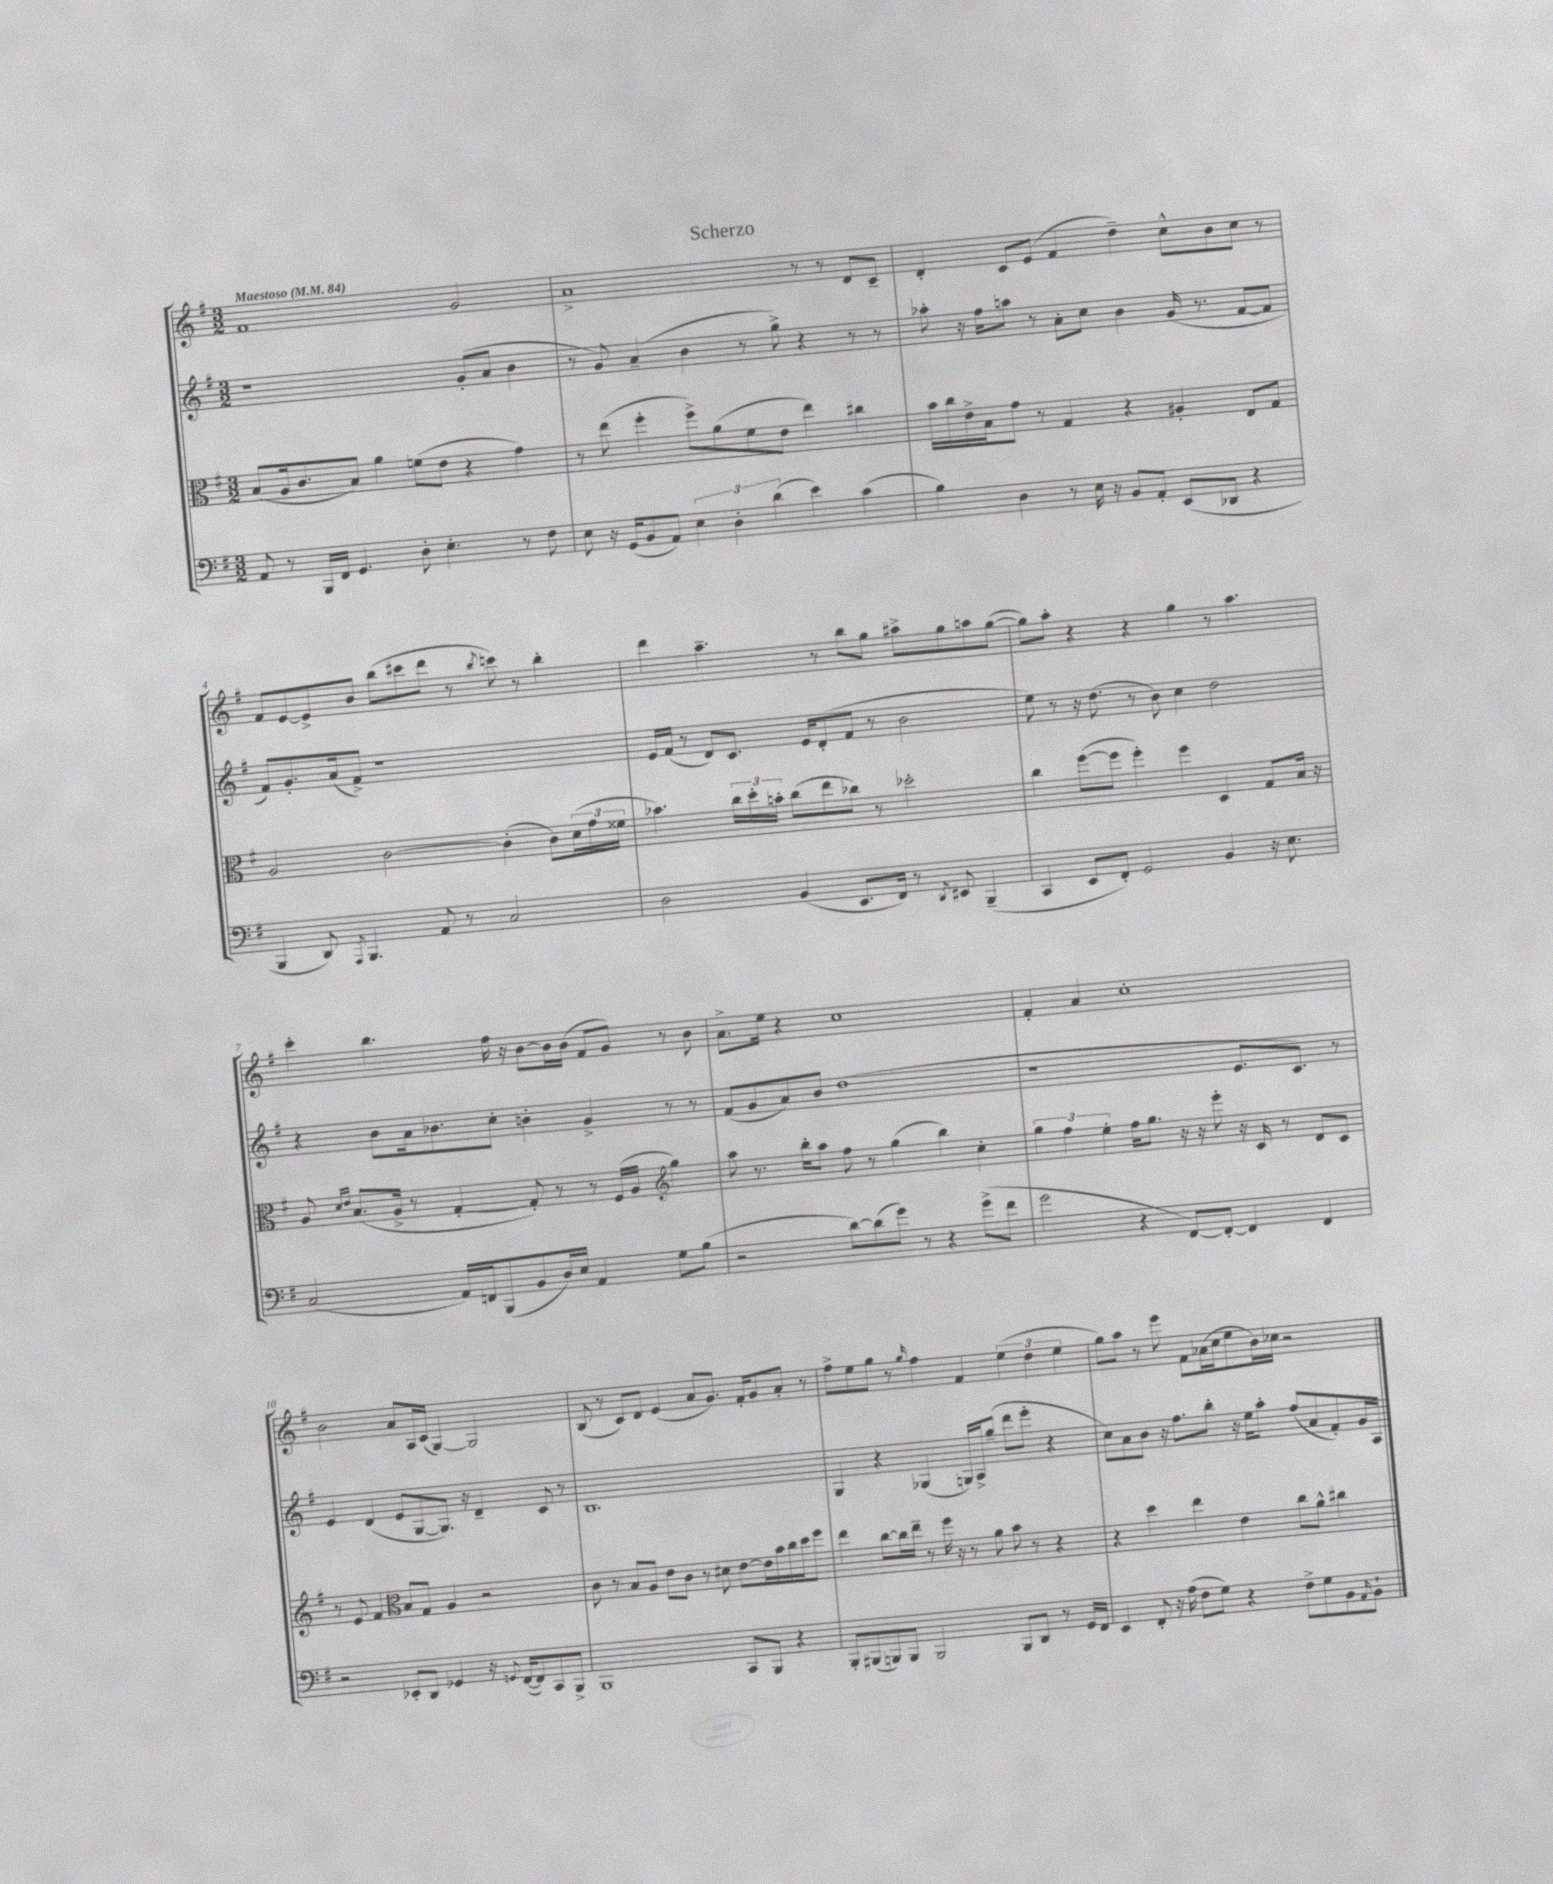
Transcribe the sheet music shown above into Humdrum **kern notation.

**kern	**kern	**kern	**kern
*part4	*part3	*part2	*part1
*staff4	*staff3	*staff2	*staff1
*clefF4	*clefC3	*clefG2	*clefG2
*k[f#]	*k[f#]	*k[f#]	*k[f#]
*M3/2	*M3/2	*M3/2	*M3/2
*MM84	*MM84	*MM84	*MM84
=1	=1	=1	=1
!	!	!	!LO:TX:a:B:t=Maestoso
8AA/	(8B/L	1r	1f#
8r	16A/k	.	.
.	8.c/	.	.
16BBB/LL	.	.	.
16FF#/JJ	.	.	.
4.GG/	8B/J)	.	.
.	4a\	.	.
8D'\	(8fn\L	.	.
4.E'\	8e\J	.	.
.	4r	(8g'/L	2g/
.	.	8a/J	.
8r	4g\)	4b\	.
8F#\	.	.	.
=2	=2	=2	=2
8E\	8r	8r	1a^
16r	(8ee\	8g/)	.
(16GG/KL	.	.	.
8BB/	4ff#'\	(4a~/	.
8AA/J)	.	.	.
6E\	8ff#^\L)	4b\	.
.	(8a\	.	.
6D'\	.	.	.
.	8f#\	8r	.
(6d\	.	.	.
.	8e\J	8gg^\)	.
4e\)	4ee\)	4r	8r
.	.	.	8r
(4c\	4cc#X\	8r	8d/L
.	.	8r	8c~/J
=3	=3	=3	=3
4B\)	16b\LL	8aa-X'\	4d'/
.	16cc\	.	.
.	16e^\	16r	.
.	16B\J	16ff#\KL	.
4D\	8g\J	8aan\J	8c/L
.	8r	8r	(8e/J
8r	4G/	8a'\L	4f#/
16E\	.	8cc\J	.
16r	.	.	.
8BB/L	4r	4b\	4dd~\)
8AA'/J	.	.	.
(8EE/L	4A#X'/	(16g/	8cc^^\L
.	.	8.r	.
8DD-X/J	.	.	8b\
4r	8E/L	[8f#/L	8cc\J
.	8G/J	8f#/J]	8r
!!LO:LB:g=z
=4	=4	=4	=4
4BBB/	2A/	8f#/L)	8f#/L
.	.	8.g'/	[8e/
8DD/)	.	.	8e^/]
.	.	(16a/k	.
8qAAA/	.	.	.
4.BBB/	.	8f#^/J)	8b/J
.	[2c\	1r	(8bb\L
.	.	.	8ccc#X\
8AA/	.	.	8ddd\J
8r	.	.	8r
.	.	.	8qbb/
2C/	(4c'\]	.	8cccn\)
.	.	.	8r
.	8c\L)	.	4bb'\
.	(24d\L	.	.
.	24g\	.	.
.	24f##X\JJ	.	.
=5	=5	=5	=5
2D\	4.b-X\)	16e/LL	4ddd\
.	.	(16f#/JJ	.
.	.	8r	.
.	.	8d/L)	4.aa~\
.	24cc\LL	8.c/J	.
.	24dd'\	.	.
.	24bn'\JJ	.	.
(4BB/	(8cc\L	.	.
.	.	16e/KL	.
.	8ee\	(8d'/	8r
8.EE/L	8cc-X\J)	8f#/J	8bb\L
.	8r	8r	8gg\J
16FF#/Jk)	.	.	.
8r	2dd-X'\	2b\	8aa#X^\L
8qDD/	.	.	.
8EE#X/	.	.	8gg\
(4BBB~/	.	.	8aan\
.	.	.	([8gg\J
=6	=6	=6	=6
4CC/	4cc\	8ee\)	8gg\L])
.	.	8r	8aa'\J
8EE/L	([8ff#\L	16r	4r
.	.	(8.dd\	.
8FF#'/J)	8ff#\J]	.	.
2GG/	4ff#'\)	8r	4r
.	.	8b\)	.
.	4ff#\	4cc\	4gg\
4BB/	4D/	2dd\	8r
.	.	.	4.aa\
16r	8G/L	.	.
8.E\	.	.	.
.	16B/Jk	.	.
.	16r	.	.
!!LO:LB:g=z
=7	=7	=7	=7
(2C/	8A/	4r	4ccc'\
.	16qqd/LL	.	.
.	16qqe/JJ	.	.
.	(8.B/L	.	.
.	.	8b\L	4.bb\
.	16A^/Jk	.	.
.	8r	16a\k	.
.	.	8.b-X\	.
16AA/LL)	[4G'/	.	.
16FFn/J	.	.	.
(8BBB/	.	8cc'\J	16ff#\
.	.	.	16r
8BB/	8G'/])	4bn'\	[8b\L
16D/L)	8r	.	16b\L]
16E/JJ	.	.	(16b\JJ
4AA/	8r	4g^/	8f#/L
.	(16F#/LL	.	8g/J)
.	16A/JJ	.	.
*	*clefG2	*	*
8G\L	4gg\)	8r	8r
(8B\J	.	8r	8b\
=8	=8	=8	=8
2r	8aa\	(8f#/L	8.a^\L
.	8.r	8g/	.
.	.	.	16ee\Jk
.	.	8a/)	4r
.	16bb'\KL	.	.
.	8aa\J	8b/J	.
[8d\L)	8ff#\	(1dd	1cc
(8d\]	8r	.	.
8g\J)	(4gg\	.	.
8r	.	.	.
4r	4bb\)	.	.
(8g^\L	4cc'\	.	.
8f#\J	.	.	.
=9	=9	=9	=9
2g\	6gg\	1r	4f#'/
.	6ff#\	.	.
.	.	.	4a/
.	6ee'\	.	.
4r	16ff#\KL	.	1cc'
.	8.gg\J	.	.
[8FF#/L)	16r	.	.
.	16r	.	.
8FF#'/J_	8eee'\	.	.
4FF#/]	16r	8.e/L	.
.	16c/	.	.
.	8r	.	.
.	.	8.c/J)	.
4FF#/	8d/L	.	.
.	8c/J	8r	.
!!LO:LB:g=z
=10	=10	=10	=10
2r	8r	4e/	2b\
.	8e/	.	.
.	4f#/	(4d/	.
*	*clefC3	*	*
8EE-X'/L	8B/L	8e/L	8a/L
8DD/J	8G/J	[8G/	16A/L
.	.	.	(16c/JJ
4GG-X/	4A/	8.G/J])	[4G/)
.	.	16r	.
16r	2r	4d~/	2G/]
8qqGGn/	.	.	.
([16FF#/KL	.	.	.
8FF#/])	.	.	.
8CC/	.	8c/	.
8BBB^/J	.	8r	.
=11	=11	=11	=11
1BBB	8c\	1.B	(8B/
.	8r	.	8r
.	8B/L	.	8c/L)
.	8A/J	.	8d/J
.	8e\L	.	(4e/
.	8c\J	.	.
.	8r	.	8a/L
.	8d#X\	.	8.g/J)
8CC/L	[8e\L	.	.
.	.	.	16f#'/KL
8BBB/J	16e\L]	.	8g/
.	16b\	.	.
4r	16cc\	.	8a'/J
.	16dd\J	.	.
.	8ff#\J	.	8r
=12	=12	=12	=12
8BBB'/L	4ee\	4G/	8ff#^\L
(8BBB#X/	.	.	8ee\
8BBBn/)	[8cc\L	4r	8gg\J
8BBB/J	16cc\L]	.	8r
.	16ee~\JJ	.	.
.	.	.	16qqgg/
2BBB/	8r	(4G-X/	4ff#\
.	16ff#\	.	.
.	16r	.	.
.	8r	16Gn/LL)	4f#/
.	.	16A^/J	.
.	8a\	(8gg~/J	.
8BBB/L	8b\	8ddd\L	(6ee\
8DD/J	8r	8eee'\J	.
.	.	.	6dd\
8r	4r	4r	.
.	.	.	6ee\
16GG/LL	.	.	.
16FF#/JJ	.	.	.
=13	=13	=13	=13
4EE/	4r	8cc\L)	8gg\L)
.	.	8a\	8aa\J
8FF#'/	4dd\	8b\J	8r
16r	.	16r	8eee\
(16A\	.	8.ff#\L	.
8F#\L	4ee\	.	8f#\L
8G\J)	.	8bb'\J	(16a-X\L
.	.	.	16cc\J
4r	4e\	16r	8ee\
.	.	16ee\KL	.
.	.	8aa'\J	16b\L)
.	.	.	16cc-X\JJ
8F#^\L	8cc\L	(8ff#/L	2r
8G\	8a^^\J	8a/	.
8BB\	4cc#X\	8f#'/)	.
16qqAA/	.	.	.
8BB`\J	.	16g/L	.
.	.	16A/JJ	.
==	==	==	==
*-	*-	*-	*-
